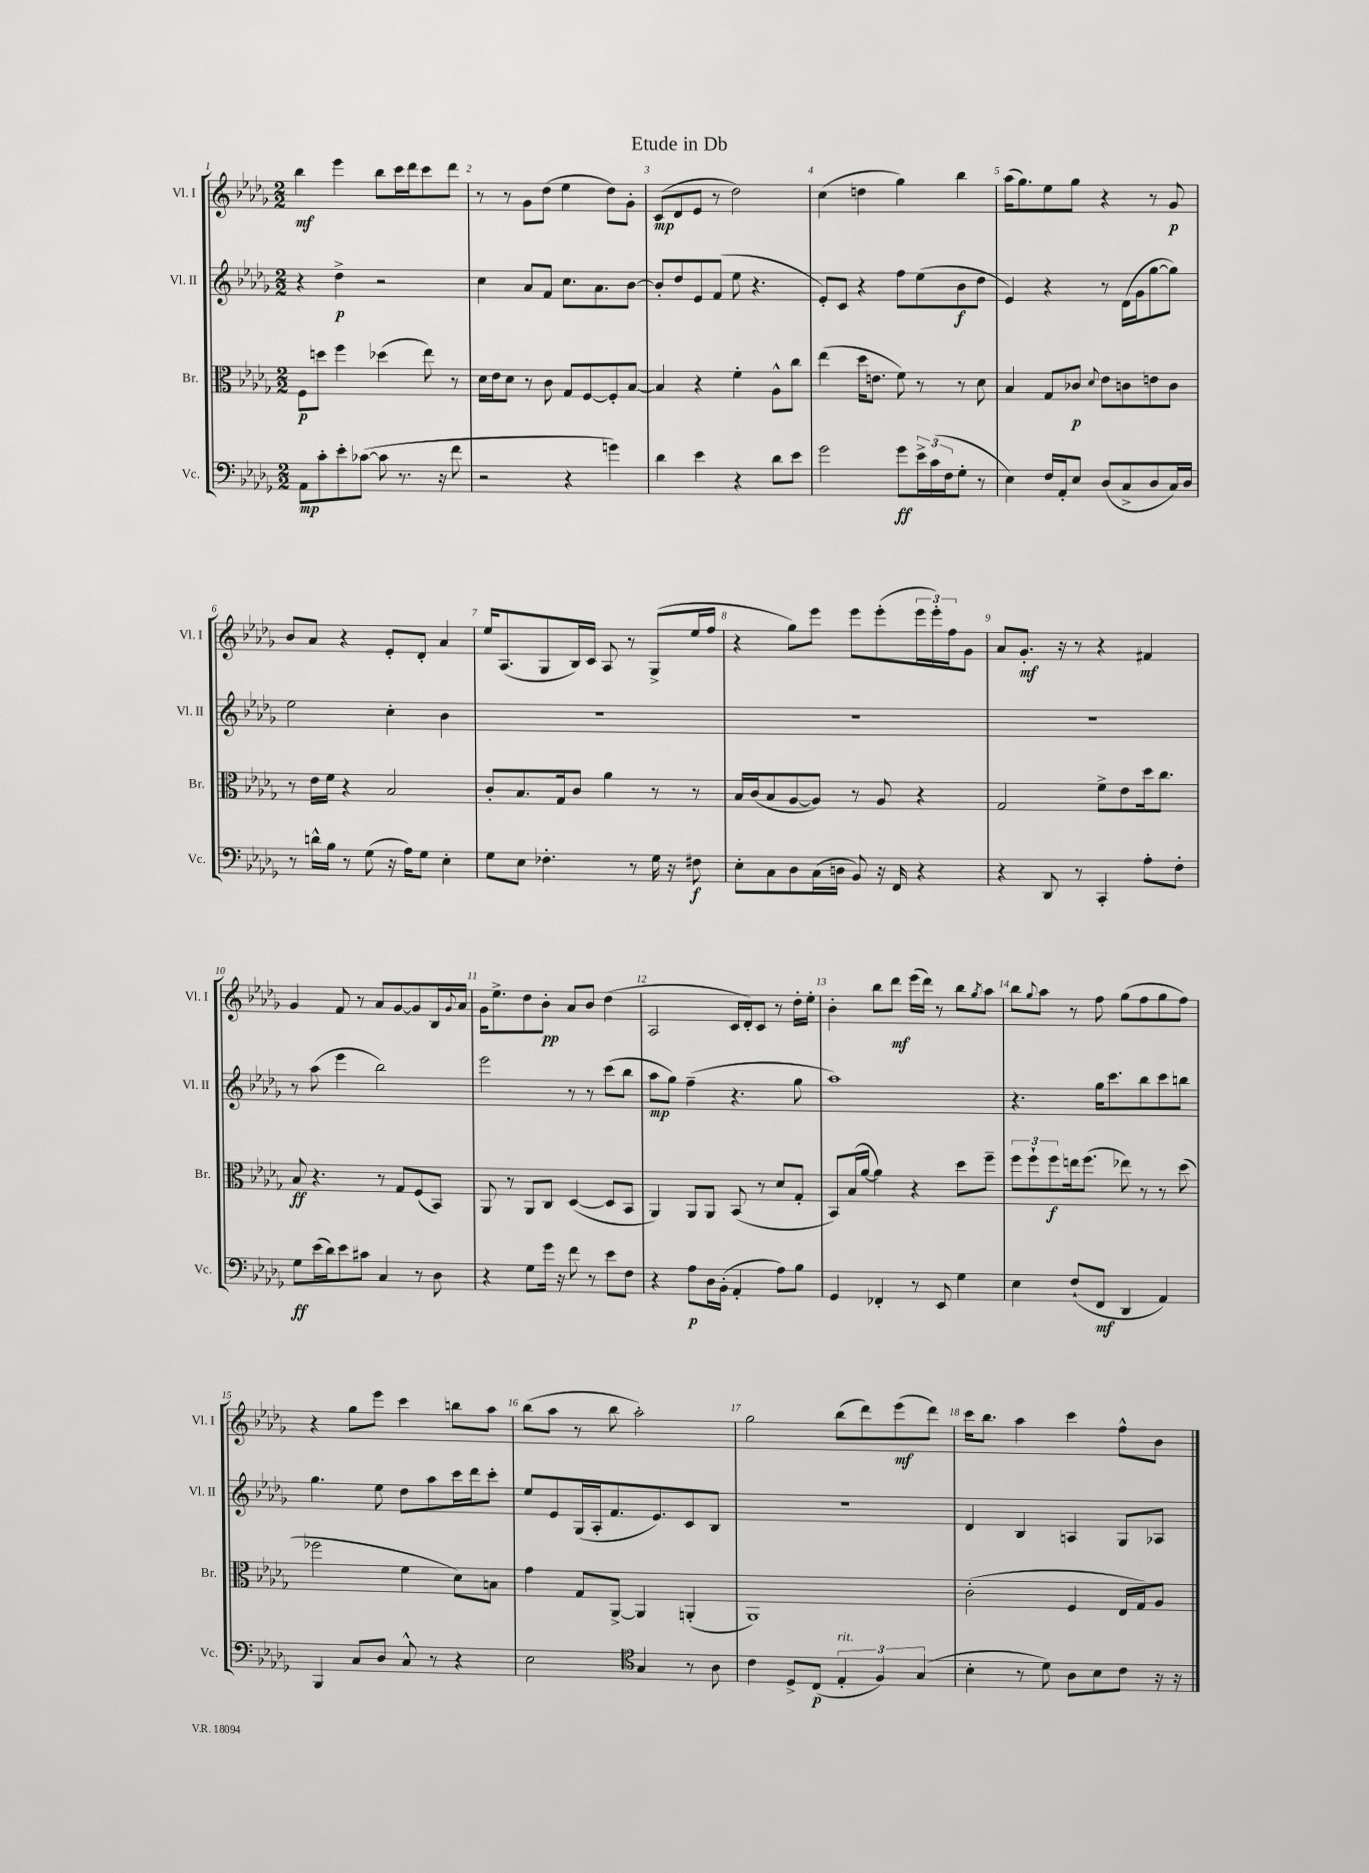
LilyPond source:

\header { title = "Etude in Db" }
<<
\new StaffGroup <<
\new Staff = "s0" \with { instrumentName = "Vl. I" shortInstrumentName = "Vl. I" } {
    \clef treble \key des \major \numericTimeSignature \time 2/2
    bes''4\mf ees'''4 bes''8 c'''16 des'''16 c'''8 des'''8 |
    r8 r8 ges'8 des''8( ees''4 des''8) ges'8-. |
    c'8\mp( des'8 ees'8 r8 des''2) |
    c''4( d''4 ges''4) bes''4 |
    aes''16( ges''8.) ees''8 ges''8 r4 r8 ges'8\p |
    bes'8 aes'8 r4 ees'8-. des'8-. aes'4 |
    ees''16 aes8.( ges8 bes16) c'16 aes8 r8 ges8->( ees''16 f''16 |
    r4 ges''8) ees'''8 ees'''8 ees'''8-.( \tuplet 3/2 { ees'''16 ees'''16-.) f''16 } ges'8 |
    aes'8 ges'8.-.\mf r16 r8 r4 fis'4 |
    ges'4 f'8 r8 aes'8 ges'8~ ges'8 bes16 \appoggiatura { ges'8 } aes'16 |
    ges'16 ees''8.-> des''8 bes'8-.\pp aes'8 bes'8 des''4( |
    aes2 c'16 des'16-.) c'8 r8 des''16-. ees''16-. |
    bes'4-. bes''8 des'''8\mf ees'''16( des'''16) r8 bes''8 \acciaccatura { ges''8 } aes''8 |
    bes''8 \appoggiatura { ges''8 } aes''8 r8 f''8 ges''8( f''8 ges''8 f''8) |
    r4 ges''8 ees'''8 c'''4 b''8 aes''8 |
    bes''8( aes''8 r8 bes''8 aes''2-.) |
    ges''2 bes''8( des'''8) ees'''8\mf( des'''8) |
    c'''16 bes''8. aes''4 c'''4 f''8-^ bes'8 \bar "|." |
}
\new Staff = "s1" \with { instrumentName = "Vl. II" shortInstrumentName = "Vl. II" } {
    \clef treble \key des \major \numericTimeSignature \time 2/2
    r4 des''4->\p r2 |
    c''4 aes'8 f'8 c''8. aes'8. bes'8~ |
    bes'8-. des''8 ees'8 f'8( ees''8 r4. |
    ees'8-.) c'8 r4 f''8 ees''8( bes'8\f des''8 |
    ees'4) r4 r8 des'16( ges'16 ges''8~ ges''8) |
    ees''2 c''4-. bes'4 |
    R1 |
    R1 |
    R1 |
    r8 aes''8( ees'''4 bes''2) |
    ees'''2 r8 r8 c'''8( bes''8 |
    aes''8\mp ges''8) f''4--( r4. ges''8 |
    aes''1) |
    r4. ges''16 c'''8. bes''8 c'''8 b''8 |
    ges''4. ees''8 des''8 aes''8 c'''16 des'''16 c'''8-. |
    ees''8 ees'8 ges16( aes16-. f'8. ees'8.) c'8 bes8 |
    R1 |
    des'4 bes4 a4 ges8 aes8 \bar "|." |
}
\new Staff = "s2" \with { instrumentName = "Br." shortInstrumentName = "Br." } {
    \clef alto \key des \major \numericTimeSignature \time 2/2
    f8\p d''8 f''4 des''4( ees''8) r8 |
    des'16 ees'16 des'8 r8 c'8 ges8 f8~ f8-. bes8~ |
    bes4 r4 f'4-. aes8-^ c''8 |
    ees''4( des''16 e'8. f'8) r8 r8 des'8 |
    bes4 ges8 ces'8\p \appoggiatura { des'8 } ees'8 c'8 e'8 c'8 |
    r8 ees'16 f'16 r4 bes2 |
    c'8-. bes8. ges16 c'8 aes'4 r8 r8 |
    bes16 c'16( bes8 aes8~ aes8) r8 aes8 r4 |
    ges2 f'8-> ees'8 des''16 c''8. |
    bes8\ff r4. r8 ges8 f8( bes,8) |
    aes,8 r8 aes,8 c8 des4~( des8 bes,8 |
    aes,4) aes,8 aes,8 bes,8( r8 des'8 ges8-. |
    bes,8) bes16( aes'16~ aes'4) r4 des''8 f''8-- |
    \tuplet 3/2 { f''8 f''8-! f''8\f } e''16 f''8.( ees''8) r8 r8 des''8( |
    fes''2 f'4 des'8) b8 |
    ges'4 ges8 aes,8~-> aes,4 a,4-.( |
    aes,1) |
    c'2-.( f4 ees16 ges16) aes8 \bar "|." |
}
\new Staff = "s3" \with { instrumentName = "Vc." shortInstrumentName = "Vc." } {
    \clef bass \key des \major \numericTimeSignature \time 2/2
    aes,8\mp c'8-. ees'8-. ces'8~( ces'8 r8. r16 f'8 |
    r2 r4 g'4) |
    des'4 ees'4 r4 des'8 ees'8 |
    ges'2 ges'8\ff \tuplet 3/2 { ees'16-> c'16( f16 } ges8-. r8 |
    ees4) f16 aes,16-. ees8 des8( c8-> des8 c16) des16 |
    r8 d'16-^ bes16 r8 ges8( r16 aes16) ges8 ees4-. |
    ges8 ees8 fes4.-. r8 ges16 r16 fis8\f |
    ees8-. c8 des8 c16( d16 bes,8) r16 f,16 r4 |
    r4 des,8 r8 c,4-. aes8-. f8-. |
    ges8\ff ees'16( des'16) ees'8 cis'8 c4 r8 des8 |
    r4 ges8 ges'16 r16 f'8 r8 ees'8 f8 |
    r4 aes8\p des16 bes,16-.( aes,4-. aes8) bes8 |
    ges,4 fes,4-. r8 ees,8 ges4 |
    ees4 f8-!( f,8\mf des,4 aes,4) |
    bes,,4 c8 des8 c8-^ r8 r4 |
    ees2 \clef tenor ges4 r8 aes8 |
    c'4 des8-> c8\p( \tuplet 3/2 { ees4-.^\markup { \italic "rit." } f4) ges4( } |
    bes4-. r8 des'8) aes8 bes8 c'8 r16 r16 \bar "|." |
}
>>
>>
\layout { \context { \Score \override BarNumber.break-visibility = ##(#f #t #t) barNumberVisibility = #all-bar-numbers-visible } }
